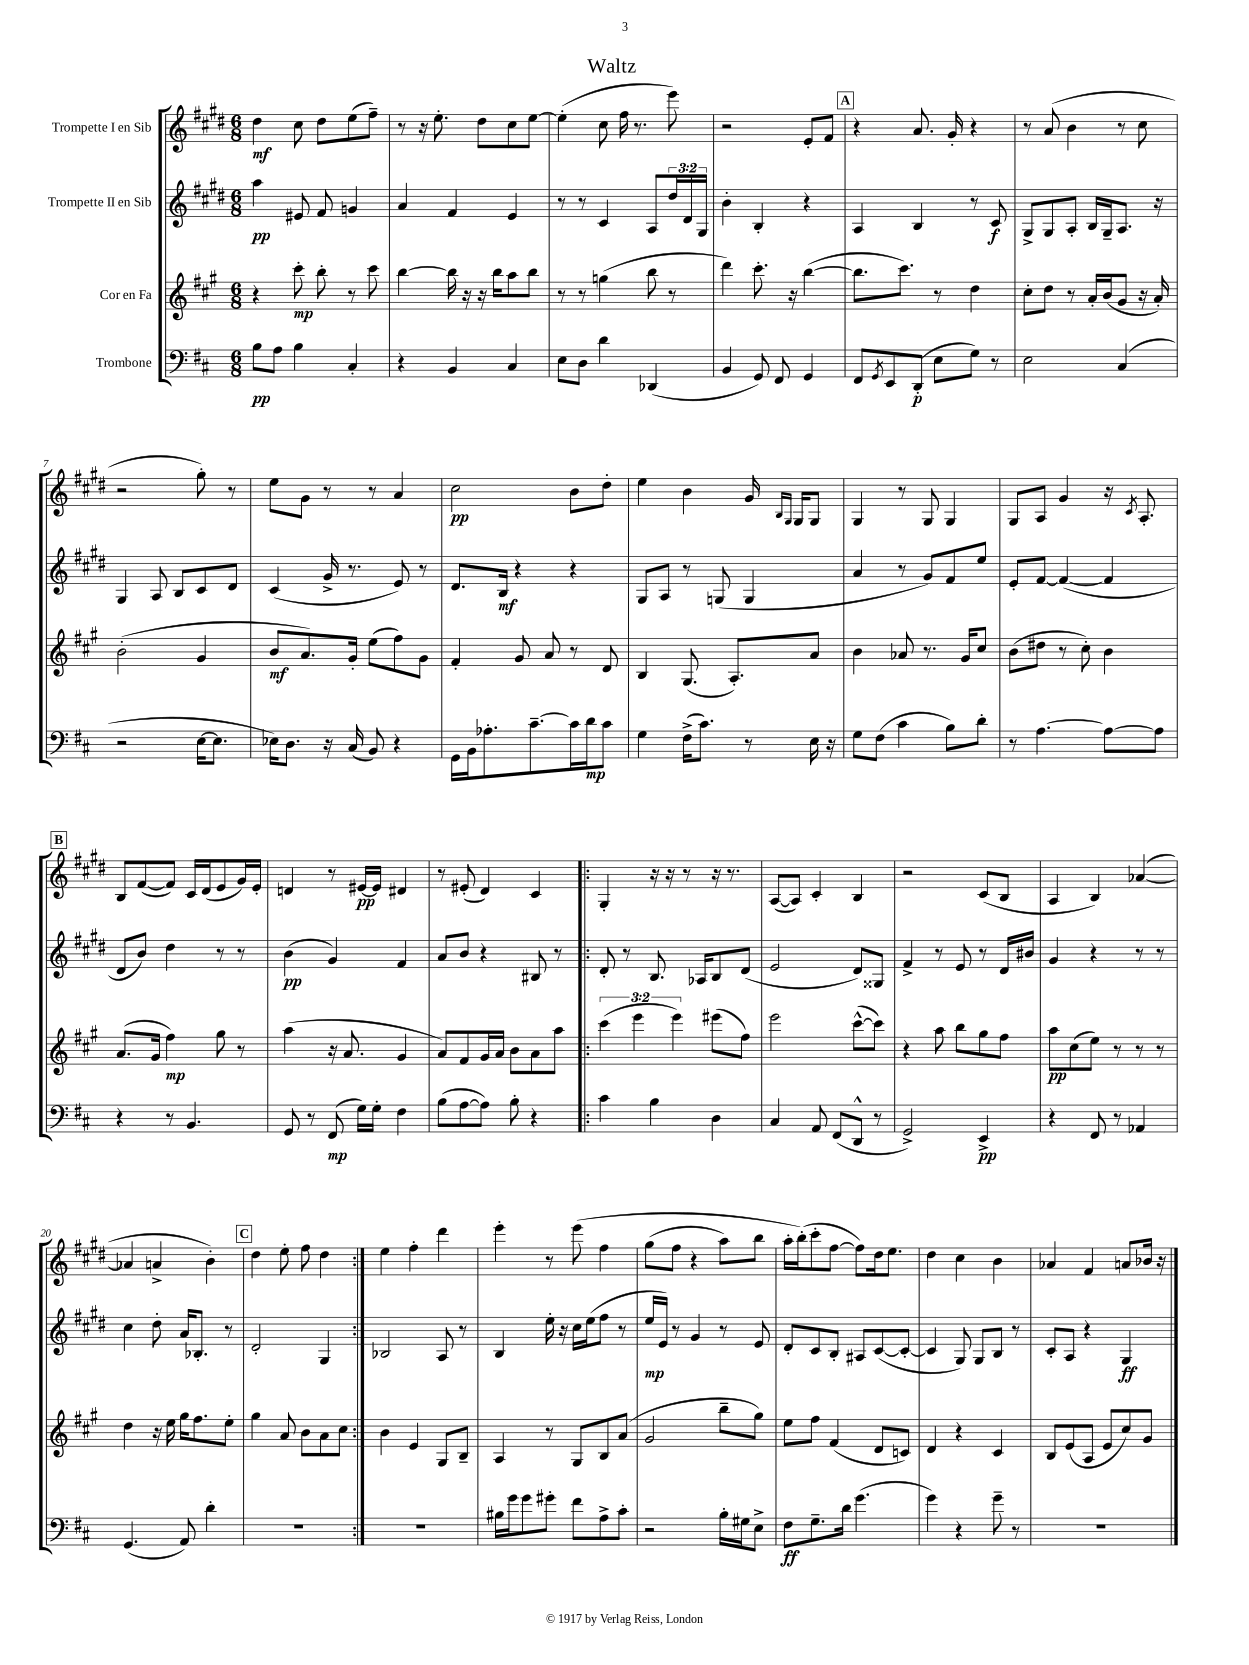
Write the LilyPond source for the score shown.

\header { title = "Waltz" }
<<
\new StaffGroup <<
\new Staff = "s0" \with { instrumentName = "Trompette I en Sib" } {
    \clef treble \key e \major \numericTimeSignature \time 6/8
    dis''4\mf cis''8 dis''8 e''8( fis''8--) |
    r8 r16 e''8.-. dis''8 cis''8 e''8~ |
    e''4-.( cis''8 fis''16 r8. e'''8) |
    r2 e'8-. fis'8 |
    \mark \markup { \box "A" } r4 a'8. gis'16-. r4 |
    r8 a'8( b'4 r8 cis''8 |
    r2 gis''8-.) r8 |
    e''8 gis'8 r8 r8 a'4 |
    cis''2\pp b'8 dis''8-. |
    e''4 b'4 gis'16 \grace { b16 gis16 } gis16 gis8 |
    gis4 r8 gis8 gis4 |
    gis8 a8 gis'4 r16 \acciaccatura { cis'8 } a8.-. |
    \mark \markup { \box "B" } b8 fis'8~( fis'8) cis'16 dis'16( e'8 gis'16) e'16-. |
    d'4 r8 eis'16~\pp eis'16 dis'4 |
    r8 eis'8-.( dis'4) cis'4 |
    \repeat volta 2 { gis4-. r16 r16 r8 r16 r8. |
    a8~( a8) cis'4-. b4 |
    r2 cis'8( b8 |
    a4 b4) aes'4~( |
    aes'4 a'4-> b'4-.) |
    \mark \markup { \box "C" } dis''4 e''8-. fis''8 dis''4 | }
    e''4 fis''4-. dis'''4 |
    e'''4-. r8 e'''8\( fis''4 |
    gis''8( fis''8 r4 a''8) b''8 |
    a''16-. b''16-.(\) cis'''8-. fis''8~ fis''8) dis''16 e''8. |
    dis''4 cis''4 b'4 |
    aes'4 fis'4 a'8 bes'16 r16 \bar "|." |
}
\new Staff = "s1" \with { instrumentName = "Trompette II en Sib" } {
    \clef treble \key e \major \numericTimeSignature \time 6/8 \override Staff.TupletNumber.text = #tuplet-number::calc-fraction-text
    a''4\pp eis'8 fis'8 g'4 |
    a'4 fis'4 e'4 |
    r8 r8 cis'4 a8 \tuplet 3/2 { dis''16 dis'16 gis16 } |
    b'4-. b4-. r4 |
    \mark \markup { \box "A" } a4 b4 r8 cis'8\f |
    gis8-> gis8 a8-. b16 gis16-- a8. r16 |
    gis4 a8 b8 cis'8 dis'8 |
    cis'4( gis'16-> r8. e'8) r8 |
    dis'8. b16\mf r4 r4 |
    gis8 a8 r8 g8( g4 |
    a'4 r8 gis'8) fis'8 e''8 |
    e'8-. fis'8~ fis'4~( fis'4 |
    \mark \markup { \box "B" } dis'8 b'8) dis''4 r8 r8 |
    b'4\pp( gis'4) fis'4 |
    a'8 b'8 r4 bis8 r8 |
    \repeat volta 2 { dis'8-. r8 b8. aes16 b8 dis'8( |
    e'2 dis'8) gisis8 |
    fis'4-> r8 e'8 r8 dis'16 bis'16 |
    gis'4 r4 r8 r8 |
    cis''4 dis''8-. a'16 bes8.-. r8 |
    \mark \markup { \box "C" } dis'2-. gis4 | }
    bes2 a8 r8 |
    b4 e''16-. r16 cis''16 e''16( fis''8 r8 |
    e''16\mp e'16) r8 gis'4 r8 e'8 |
    dis'8-. cis'8 b8-. ais8 cis'8~( cis'8~-. |
    cis'4 gis8) gis8 b8 r8 |
    cis'8-. a8 r4 gis4\ff \bar "|." |
}
\new Staff = "s2" \with { instrumentName = "Cor en Fa" } {
    \clef treble \key a \major \numericTimeSignature \time 6/8 \override Staff.TupletNumber.text = #tuplet-number::calc-fraction-text
    r4 cis'''8-.\mp b''8-. r8 cis'''8 |
    b''4~ b''16 r16 r16 b''16 a''8 b''8 |
    r8 r8 g''4( b''8 r8 |
    d'''4) cis'''8.-. r16 b''4~( |
    \mark \markup { \box "A" } b''8. cis'''8.) r8 d''4 |
    cis''8-. d''8 r8 a'16-. b'16( gis'8 r16 a'16-.) |
    b'2-.( gis'4 |
    b'8\mf a'8.) gis'16-. e''8( fis''8) gis'8 |
    fis'4-. gis'8 a'8 r8 d'8 |
    b4 gis8.( a8.-.) a'8 |
    b'4 aes'8 r8. gis'16 cis''8 |
    b'8( dis''8 r8 cis''8-.) b'4 |
    \mark \markup { \box "B" } a'8.( gis'16 fis''4\mp) gis''8 r8 |
    a''4( r16 a'8. gis'4 |
    a'8) fis'8 gis'16 a'16 b'8 a'8 a''8 |
    \repeat volta 2 { \tuplet 3/2 { cis'''4( e'''4 e'''4) } eis'''8( fis''8) |
    e'''2 cis'''8~-^( cis'''8) |
    r4 a''8 b''8 gis''8 fis''8 |
    a''8\pp cis''8( e''8) r8 r8 r8 |
    d''4 r16 e''16 gis''16 fis''8. e''8-. |
    \mark \markup { \box "C" } gis''4 a'8 b'8 a'8 cis''8 | }
    b'4 e'4 gis8 b8-- |
    a4 r8 gis8 b8 a'8( |
    gis'2 b''8-- gis''8) |
    e''8 fis''8 fis'4( d'8 c'8) |
    d'4 r4 cis'4 |
    b8 e'8( a8 e'8 cis''8) gis'8 \bar "|." |
}
\new Staff = "s3" \with { instrumentName = "Trombone" } {
    \clef bass \key d \major \numericTimeSignature \time 6/8
    b8\pp a8 b4 cis4-. |
    r4 b,4 cis4 |
    e8 d8 d'4 des,4( |
    b,4 g,8) fis,8 g,4 |
    \mark \markup { \box "A" } fis,8 \acciaccatura { g,8 } e,8 d,8-.\p( e8 g8) r8 |
    e2 cis4( |
    r2 e16~ e8. |
    ees16) d8. r16 cis16( b,8) r4 |
    g,16 b,16 aes8.-. cis'8.~-- cis'16 d'16\mp cis'8 |
    g4 fis16->( cis'8.) r8 e16 r16 |
    g8 fis8( cis'4 b8) d'8-. |
    r8 a4.~ a8~ a8 |
    \mark \markup { \box "B" } r4 r8 b,4. |
    g,8 r8 fis,8\mp( g16) g16-. fis4 |
    b8( a8~ a8) b8-. r4 |
    \repeat volta 2 { cis'4 b4 d4 |
    cis4 a,8 fis,8( d,8-^ r8 |
    g,2->) e,4->\pp |
    r4 fis,8 r8 aes,4 |
    g,4.( a,8) d'4-. |
    \mark \markup { \box "C" } R2. | }
    R2. |
    bis16 g'16 g'8 gis'8-. fis'8 a8-> cis'8-. |
    r2 b16-. gis16 e8-> |
    fis8\ff g8.-- d'16 g'4.( |
    g'4) r4 g'8-- r8 |
    R2. \bar "|." |
}
>>
>>
